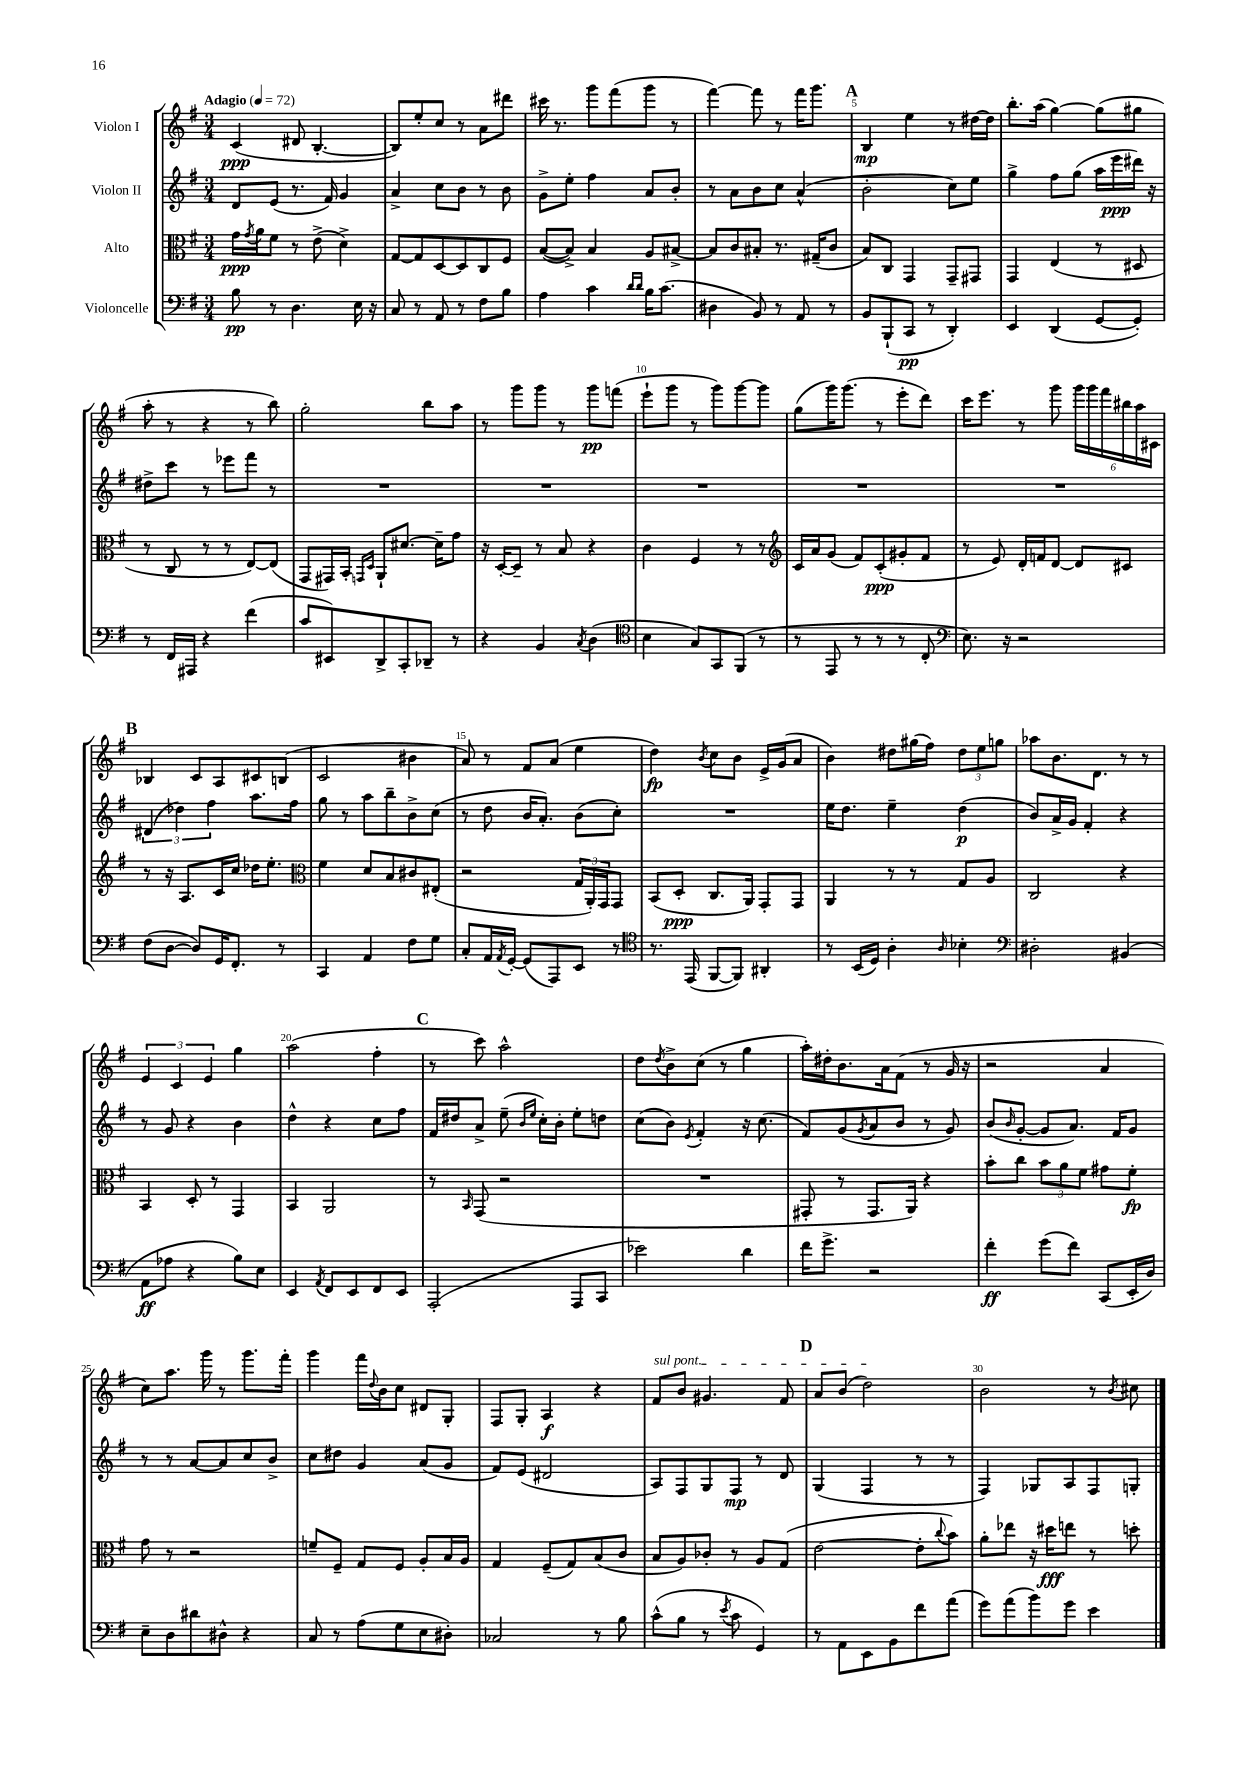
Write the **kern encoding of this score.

**kern	**kern	**kern	**kern
*staff4	*staff3	*staff2	*staff1
*clefF4	*clefC3	*clefG2	*clefG2
*k[f#]	*k[f#]	*k[f#]	*k[f#]
*M3/4	*M3/4	*M3/4	*M3/4
*MM72	*MM72	*MM72	*MM72
8B	16g	8d	(4c
.	8qg	.	.
.	16a	.	.
8r	8f#	(8e	.
4.D	8r	8.r	8d#
.	(8e^	.	[4.B'
.	.	16f#)	.
.	4d^)	4g	.
16E	.	.	.
16r	.	.	.
=	=	=	=
8C	[8G	4a^	8B])
8r	8G]	.	8ee'
8AA	[8D	8cc	8cc
8r	8D]	8b	8r
8F#	8C	8r	8a
8B	8F#	8b	8ddd#
=	=	=	=
4A	([8B	8g^	16ccc#
.	.	.	8.r
.	8B^])	8ee'	.
4c	4B	4ff#	8ggg
.	.	.	(8fff#
16qqd	.	.	.
16qqd	.	.	.
16B	8A	8a	8ggg
(8.c	.	.	.
.	[8B#^	8b'	8r
=	=	=	=
4D#	8B#]	8r	[4fff#)
.	8c	8a	.
8BB)	8B#'	8b	8fff#]
8r	8.r	8cc	8r
8AA	.	(4a^^	16fff#
.	(16G#~	.	8.ggg
8r	8c	.	.
=	=	=	=
8BB	8B)	2b'	4B
(8BBB`	8C	.	.
8CC	4GG	.	4ee
8r	.	.	.
4DD')	8GG~	8cc)	8r
.	8GG#	8ee	[16dd#
.	.	.	16dd#]
=	=	=	=
4EE	4GG	4gg^	8.bb'
.	.	.	(16aa
(4DD	(4E	8ff#	[4gg)
.	.	(8gg	.
[8GG	8r	16aa	(8gg]
.	.	16eee	.
8GG'])	8D#	16ddd#)	8gg#
.	.	16r	.
=	=	=	=
8r	8r	8dd#^	8aa'
16FF#	8C	8ccc	8r
16AAA#	.	.	.
4r	8r	8r	4r
.	8r	8eee-	.
(4f#	[8E)	8fff#	8r
.	(8E]	8r	8bb)
=	=	=	=
8c	8GG	2.r	2gg'
8EE#)	16GG#)	.	.
.	16BB'	.	.
.	16qqGG	.	.
.	16qqD	.	.
8DD^	8AA`	.	.
8CC'	[8.d#	.	.
8DD-~	.	.	8bb
.	16d#~]	.	.
8r	8g	.	8aa
=	=	=	=
4r	16r	2.r	8r
.	[16D'	.	.
.	8D~]	.	8ggg
4BB	8r	.	8ggg
.	8B	.	8r
8qC	.	.	.
(4D	4r	.	8ggg
.	.	.	(8fff
=	=	=	=
*clefC4	*	*	*
4B	4c	2.r	8eee`
.	.	.	8ggg
8G)	4F#	.	8r
8GG	.	.	8ggg)
(8FF#	8r	.	[8ggg
8r	8r	.	8ggg]
=	=	=	=
*	*clefG2	*	*
8r	16c	2.r	(8gg
.	16a	.	.
8EE	(8g	.	16ggg)
.	.	.	(8.ggg
8r	8f#)	.	.
8r	(8c'	.	8r
8r	8g#'	.	8eee'
8C'	8f#	.	8ddd)
=	=	=	=
*clefF4	*	*	*
8.E)	8r	2.r	16ccc
.	.	.	8.eee
.	8e)	.	.
16r	.	.	.
2r	16d'	.	8r
.	16f	.	.
.	[8d	.	8ggg
.	8d]	.	24ggg
.	.	.	24ggg
.	.	.	24fff#
.	8c#	.	24bb#
.	.	.	24aa
.	.	.	24c#
=	=	=	=
(8F#	8r	(6d#	4B-
[8D	16r	.	.
.	.	6dd-)	.
.	8.A	.	.
8D])	.	.	8c
.	.	6ff#	.
16GG	16c	.	8A
8.FF#'	16cc	.	.
.	16dd-	8.aa	8c#
.	8.ee'	.	.
8r	.	.	(8B
.	.	16ff#	.
=	=	=	=
*	*clefC3	*	*
4CC	4f#	8gg	2c
.	.	8r	.
4AA	8d	8aa	.
.	8B	8bb~	.
8F#	8c#	8b^	4b#
8G	(8E#'	(8cc	.
=	=	=	=
8C'	2r	8r	8a)
16AA	.	8dd	8r
8qAA	.	.	.
[16GG'	.	.	.
(8GG]	.	16b	8f#
.	.	8.a')	.
8AAA)	.	.	(8a
8EE	24G	(8b	4ee
.	24AA')	.	.
.	24GG	.	.
8r	8GG	8cc')	.
=	=	=	=
*clefC4	*	*	*
8.r	(8BB	2.r	4dd)
.	8D'	.	.
(16EE	.	.	.
.	.	.	8qb
[8FF#	8.C	.	8cc
8FF#])	.	.	8b
.	16AA)	.	.
4AA#'	8GG'	.	16e^
.	.	.	(16g
.	8GG	.	8a
=	=	=	=
8r	4AA	16ee	4b)
.	.	8.dd	.
(16BB	.	.	.
16D)	.	.	.
4A'	8r	4ee~	8dd#
.	8r	.	(16gg#
.	.	.	16ff#)
16qqA	.	.	.
4B-'	8G	(4dd	12dd#
.	.	.	12ee
.	8A	.	.
.	.	.	12gg
=	=	=	=
*clefF4	*	*	*
2D#'	2C	8b)	8aa-
.	.	16a^	8.b
.	.	16g	.
.	.	4f#'	.
.	.	.	8.d
(4BB#	4r	4r	8r
.	.	.	8r
=	=	=	=
8AA	4BB	8r	6e
8A-	.	8g	.
.	.	.	6c
4r	8D'	4r	.
.	.	.	6e
.	8r	.	.
8B)	4GG	4b	4gg
8E	.	.	.
=	=	=	=
4EE	4BB	4dd^^	(2aa
8qAA	.	.	.
8FF#	2AA	4r	.
8EE	.	.	.
8FF#	.	8cc	4ff#'
8EE	.	8ff#	.
=	=	=	=
(2AAA'	8r	16f#	8r
.	.	16dd#	.
.	16qqBB	.	.
.	(8GG	8a^	8ccc)
.	2r	(8ee~	2aa^^
.	.	16qqb	.
.	.	16qqee	.
.	.	16cc')	.
.	.	16b'	.
8AAA	.	8ee'	.
8CC	.	8dd	.
=	=	=	=
2e-)	2.r	(8cc	8dd
.	.	.	8qdd
.	.	8b)	8b^
.	.	8qe	.
.	.	4f#'	(8cc
.	.	.	8r
4d	.	16r	4gg
.	.	(8.cc	.
=	=	=	=
16f#	8GG#'	8f#)	16aa')
8.g^	.	.	16dd#'
.	8r	(8g	8.b
.	.	8qg	.
2r	8.GG#	8a	.
.	.	.	16a
.	.	8b	(8f#
.	16AA)	.	.
.	4r	8r	8r
.	.	8g)	16g
.	.	.	16r
=	=	=	=
4f#'	8b'	(8b	2r
.	.	16qqb	.
.	8cc	[8g'	.
(8g	12b	8g]	.
.	12a	.	.
8f#)	.	8.a)	.
.	12f#	.	.
(8CC	8g#	.	4a
.	.	16f#	.
16EE'	8f#'	8g	.
16D)	.	.	.
=	=	=	=
8E~	8g	8r	8cc)
8D	8r	8r	8.aa
8d#	2r	[8a	.
.	.	.	16ggg
8D#^^	.	8a]	8r
4r	.	8cc	8.ggg
.	.	8b^	.
.	.	.	16fff#'
=	=	=	=
8C	8f~	8cc	4ggg
8r	8F#~	8dd#	.
(8A	8G	4g	16fff#
.	.	.	8qqdd
.	.	.	16b
8G	8F#	.	8cc
8E	8A'	(8a	8d#
8D#')	16B	8g	8G'
.	16A	.	.
=	=	=	=
2C-	4G	8f#)	8F#
.	.	(8e	8G'
.	(8F#~	2d#	4A
.	8G)	.	.
8r	(8B	.	4r
8B	8c	.	.
=	=	=	=
(8c^^	8B	8A)	8f#
8B	8A)	8F#	8b
8r	8c-'	8G	4.g#
8qe	.	.	.
8c	8r	8F#	.
4GG)	8A	8r	.
.	(8G	8d	8f#
=	=	=	=
8r	[2e	(4G	8a
8AA	.	.	(8b
8EE	.	4F#	2dd)
8BB	.	.	.
8f#	8e']	8r	.
.	8qqcc	.	.
(8a	8b)	8r	.
=	=	=	=
8g)	8a'	4F#)	2b
(8a	8ee-	.	.
8b)	16r	8G-	.
.	16dd#	.	.
8g	8ee	8A	.
4e	8r	8F#	8r
.	.	.	8qb
.	8dd'	8G'	8cc#
==	==	==	==
*-	*-	*-	*-
